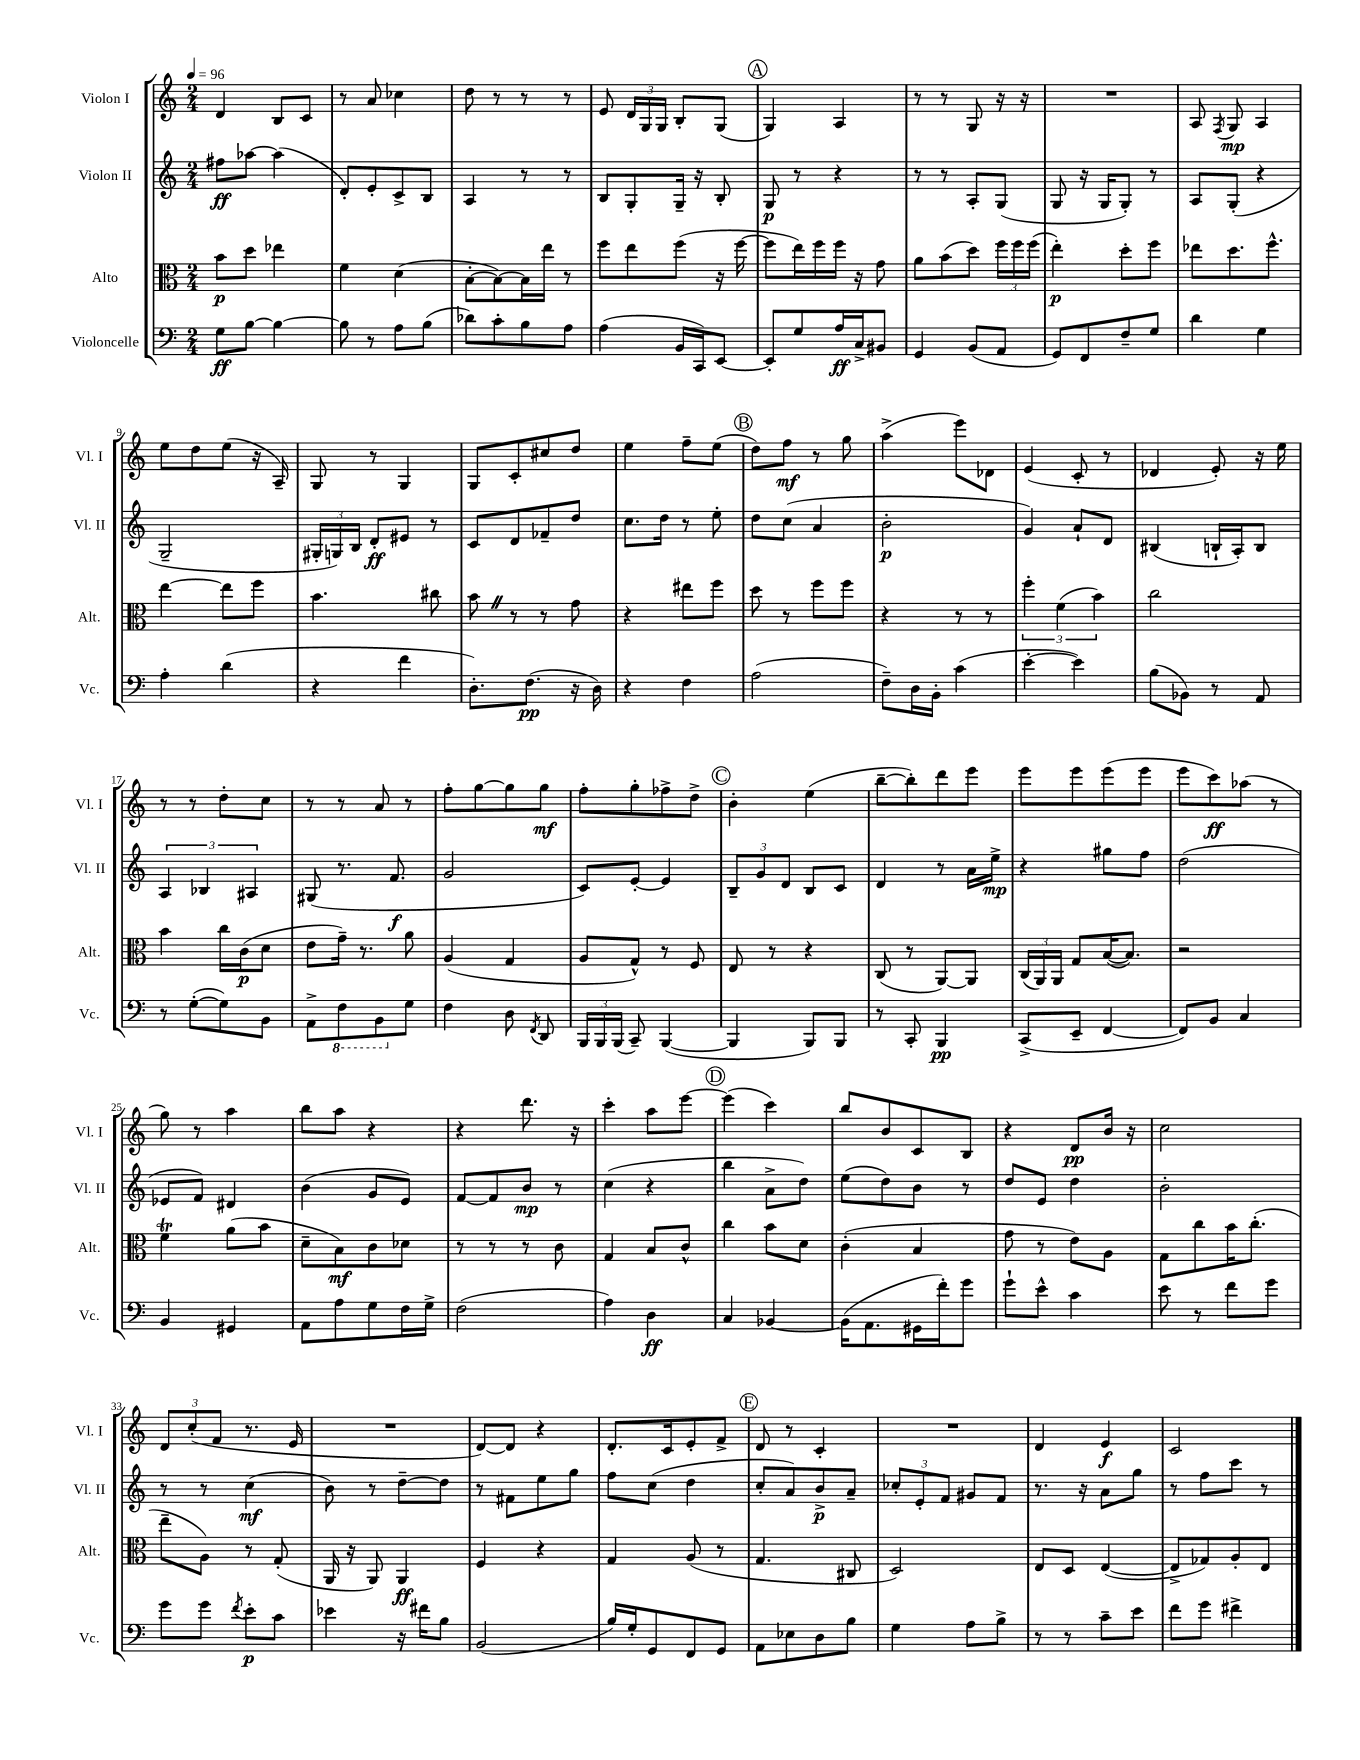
<<
\new StaffGroup <<
\new Staff = "s0" \with { instrumentName = "Violon I" shortInstrumentName = "Vl. I" } {
    \clef treble \key c \major \numericTimeSignature \time 2/4 \tempo 4 = 96
    \autoBeamOff d'4 b8[ c'8] |
    r8 a'8 ces''4 |
    d''8 r8 r8 r8 |
    e'8 \tuplet 3/2 { d'16[ g16 g16] } b8[-. g8]( |
    \mark \markup { \circle "A" } g4) a4 |
    r8 r8 g8 r16 r16 |
    R2 |
    a8 \acciaccatura { f8 } g8\mp a4 |
    e''8[ d''8 e''8]( r16 a16--) |
    g8 r8 g4 |
    g8[ c'8-. cis''8 d''8] |
    e''4 f''8[-- e''8]( |
    \mark \markup { \circle "B" } d''8[) f''8]\mf r8 g''8 |
    a''4->( e'''8[) des'8] |
    e'4( c'8-. r8 |
    des'4 e'8-.) r16 e''16 |
    r8 r8 d''8[-. c''8] |
    r8 r8 a'8 r8 |
    f''8[-. g''8~ g''8 g''8]\mf |
    f''8[-. g''8-. fes''8-> d''8]-> |
    \mark \markup { \circle "C" } b'4-. e''4( |
    b''8[~-- b''8-.) d'''8 e'''8] |
    e'''8[ e'''8 e'''8( e'''8] |
    e'''8[ c'''8\ff) aes''8]( r8 |
    g''8) r8 a''4 |
    b''8[ a''8] r4 |
    r4 d'''8. r16 |
    c'''4-. a''8[ e'''8]~ |
    \mark \markup { \circle "D" } e'''4( c'''4) |
    b''8[ b'8 c'8 b8] |
    r4 d'8[\pp b'16] r16 |
    c''2 |
    \tuplet 3/2 { d'8[ c''8-.( f'8] } r8. e'16 |
    R2 |
    d'8[~) d'8] r4 |
    d'8.[-. c'16 e'8-. f'8]-> |
    \mark \markup { \circle "E" } d'8 r8 c'4-. |
    R2 |
    d'4 e'4\f |
    c'2 \bar "|." |
}
\new Staff = "s1" \with { instrumentName = "Violon II" shortInstrumentName = "Vl. II" } {
    \clef treble \key c \major \numericTimeSignature \time 2/4
    \autoBeamOff fis''8[\ff aes''8]~ aes''4( |
    d'8[-.) e'8-. c'8-> b8] |
    a4 r8 r8 |
    b8[ g8-. g16]-- r16 b8-. |
    \mark \markup { \circle "A" } g8\p r8 r4 |
    r8 r8 a8[-. g8]( |
    g8 r16 g16[ g8]-.) r8 |
    a8[ g8]-.( r4 |
    g2-- |
    \tuplet 3/2 { gis16[-. g16) b16] } d'8[-.\ff eis'8] r8 |
    c'8[ d'8 fes'8-- d''8] |
    c''8.[ d''16] r8 e''8-. |
    \mark \markup { \circle "B" } d''8[ c''8]( a'4 |
    b'2-.\p |
    g'4) a'8[-! d'8] |
    bis4( b16[-! a16-.) b8] |
    \tuplet 3/2 { a4 bes4 ais4 } |
    gis8( r8. f'8.\f |
    g'2 |
    c'8[) e'8]~-. e'4 |
    \mark \markup { \circle "C" } \tuplet 3/2 { b8[-- g'8 d'8] } b8[ c'8] |
    d'4 r8 a'16[ e''16]->\mp |
    r4 gis''8[ f''8] |
    d''2( |
    ees'8[ f'8]) dis'4 |
    b'4( g'8[ e'8]) |
    f'8[~ f'8 b'8]\mp r8 |
    c''4( r4 |
    \mark \markup { \circle "D" } b''4 a'8[-> d''8]) |
    e''8[( d''8) b'8] r8 |
    d''8[ e'8] d''4 |
    b'2-. |
    r8 r8 c''4\mf( |
    b'8) r8 d''8[~-- d''8] |
    r8 fis'8[ e''8 g''8] |
    f''8[ c''8]( d''4 |
    \mark \markup { \circle "E" } c''8[-. a'8) b'8->\p a'8]-- |
    \tuplet 3/2 { ces''8[-. e'8-. f'8] } gis'8[ f'8] |
    r8. r16 a'8[ g''8] |
    r8 f''8[ c'''8] r8 \bar "|." |
}
\new Staff = "s2" \with { instrumentName = "Alto" shortInstrumentName = "Alt." } {
    \clef alto \key c \major \numericTimeSignature \time 2/4
    \autoBeamOff b'8[\p d''8] ees''4 |
    f'4 d'4( |
    b8[~-. b8~) b16 e''16] r8 |
    f''8[ e''8 f''8]( r16 f''16~ |
    \mark \markup { \circle "A" } f''8[ e''16) f''16 f''16] r16 g'8 |
    a'8[ b'8( d''8]) \tuplet 3/2 { f''16[ f''16 f''16]( } |
    e''4-.\p) d''8[-. f''8] |
    ees''8[ d''8. f''8.]-^ |
    e''4~ e''8[ f''8] |
    b'4. cis''8 |
    b'8 \once \override BreathingSign.text = \markup { \musicglyph "scripts.caesura.straight" } \breathe r8 r8 g'8 |
    r4 eis''8[ f''8] |
    \mark \markup { \circle "B" } d''8 r8 f''8[ f''8] |
    r4 r8 r8 |
    \tuplet 3/2 { f''4-. f'4( b'4) } |
    c''2 |
    b'4 c''16[ c'16\p( d'8] |
    e'8[ g'16]--) r8. a'8 |
    a4( g4 |
    a8[ g8]-^) r8 f8 |
    \mark \markup { \circle "C" } e8 r8 r4 |
    c8( r8 a,8[~) a,8] |
    \tuplet 3/2 { c16[( a,16) a,16] } g8[ b16~( b8.]) |
    r2 |
    f'4\trill a'8[( b'8] |
    d'8[-- b8\mf) c'8 des'8] |
    r8 r8 r8 c'8 |
    g4 b8[ c'8]-^ |
    \mark \markup { \circle "D" } c''4 b'8[ d'8] |
    c'4-.( b4 |
    g'8 r8 e'8[) a8] |
    g8[ c''8 b'16 c''8.]-.( |
    e''8[-- a8]) r8 g8-.( |
    a,16 r16 a,8) a,4\ff |
    f4 r4 |
    g4 a8( r8 |
    \mark \markup { \circle "E" } g4. cis8 |
    d2) |
    e8[ d8] e4~( |
    e8[-> ges8) a8-. e8] \bar "|." |
}
\new Staff = "s3" \with { instrumentName = "Violoncelle" shortInstrumentName = "Vc." } {
    \clef bass \key c \major \numericTimeSignature \time 2/4
    \autoBeamOff g8[\ff b8]~ b4~ |
    b8 r8 a8[ b8]( |
    des'8[) c'8-. b8 a8] |
    a4( b,16[ c,16) e,8]~ |
    \mark \markup { \circle "A" } e,8[-. g8 a16\ff c16-> bis,8] |
    g,4 b,8[( a,8] |
    g,8[) f,8 f8-- g8] |
    d'4 g4 |
    a4-. d'4( |
    r4 f'4 |
    d8.[-.) f8.]\pp( r16 d16) |
    r4 f4 |
    \mark \markup { \circle "B" } a2( |
    f8[--) d16 b,16]-. c'4( |
    e'4~-. e'4) |
    b8[( bes,8]) r8 a,8 |
    r8 g8[~-.( g8) b,8] |
    a,8[-> \ottava #-1 f,8 b,,8 \ottava #0 g8] |
    f4 d8 \acciaccatura { f,8 } d,8 |
    \tuplet 3/2 { b,,16[ b,,16 b,,16]( } c,8--) b,,4~( |
    \mark \markup { \circle "C" } b,,4 b,,8[) b,,8] |
    r8 c,8-. b,,4\pp |
    c,8[->( e,8]-- f,4~ |
    f,8[) b,8] c4 |
    b,4 gis,4 |
    a,8[ a8 g8 f16 g16]-> |
    f2( |
    a4) d4\ff |
    \mark \markup { \circle "D" } c4 bes,4~ |
    bes,16[( a,8. gis,16 f'16-.) g'8] |
    g'8[-! e'8]-^ c'4 |
    e'8 r8 f'8[ g'8] |
    g'8[ g'8] \acciaccatura { f'8 } e'8[-.\p c'8] |
    ees'4 r16 fis'16[ b8] |
    b,2( |
    b16[) g16-. g,8 f,8 g,8] |
    \mark \markup { \circle "E" } a,8[ ees8 d8 b8] |
    g4 a8[ b8]-> |
    r8 r8 c'8[-- e'8] |
    f'8[ g'8] fis'4-> \bar "|." |
}
>>
>>
